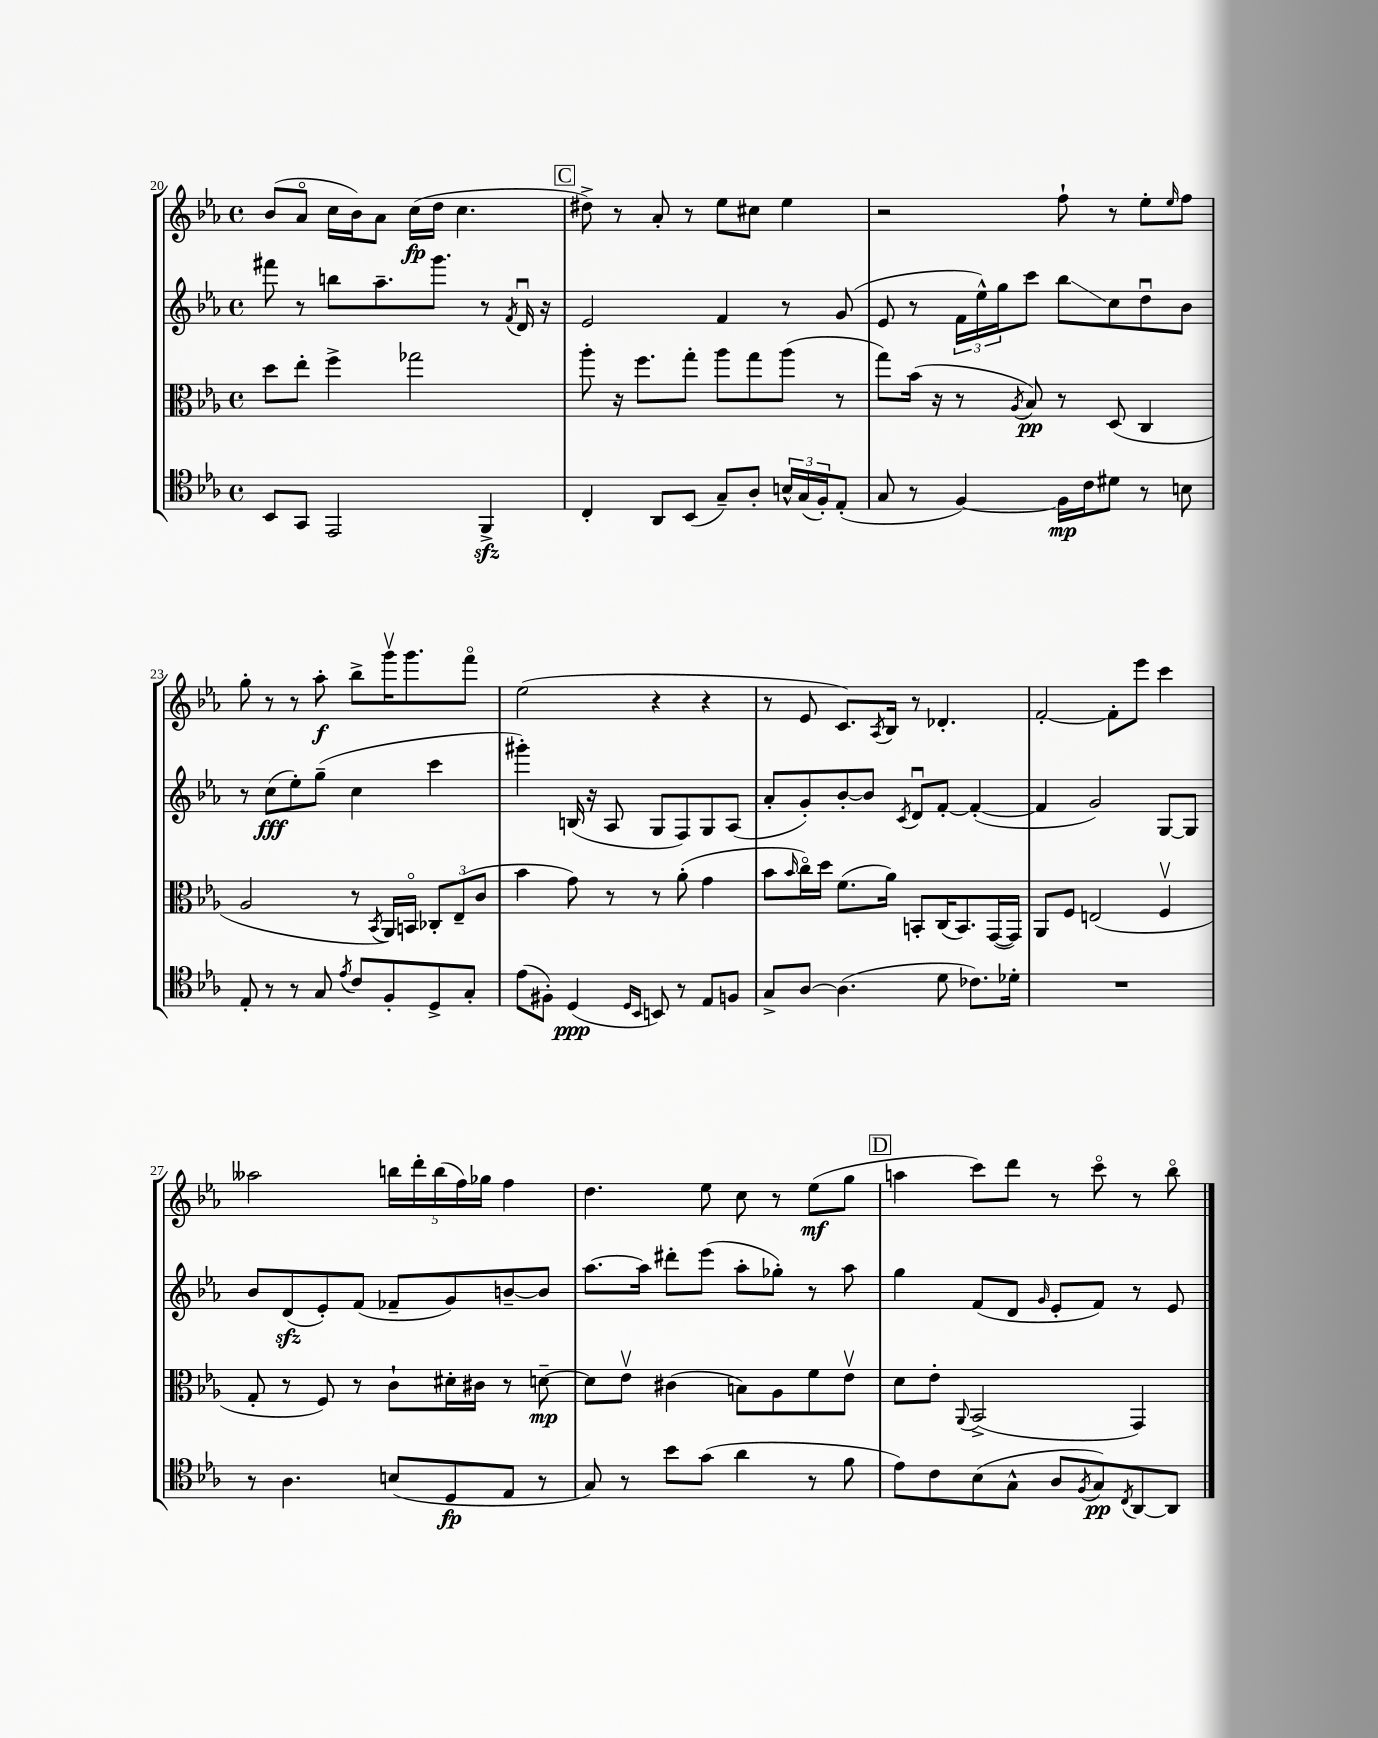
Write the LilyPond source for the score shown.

<<
\new StaffGroup <<
\new Staff = "s0" {
    \clef treble \key ees \major \defaultTimeSignature \time 4/4
    bes'8( aes'8\flageolet c''16 bes'16) aes'8 c''16\fp( d''16 c''4. |
    \mark \markup { \box "C" } dis''8->) r8 aes'8-. r8 ees''8 cis''8 ees''4 |
    r2 f''8-! r8 ees''8-. \grace { ees''16 } f''8 |
    g''8-. r8 r8 aes''8-.\f bes''8-> g'''16\upbow g'''8. f'''8\flageolet |
    ees''2( r4 r4 |
    r8 ees'8 c'8.) \acciaccatura { aes8 } bes16 r8 des'4.-. |
    f'2~-. f'8-. ees'''8 c'''4 |
    aeses''2 \tuplet 5/4 { b''16 d'''16-. b''16( f''16) ges''16 } f''4 |
    d''4. ees''8 c''8 r8 ees''8\mf( g''8 |
    \mark \markup { \box "D" } a''4 c'''8) d'''8 r8 c'''8\flageolet r8 bes''8\flageolet \bar "|." |
}
\new Staff = "s1" {
    \clef treble \key ees \major \defaultTimeSignature \time 4/4
    fis'''8 r8 b''8 aes''8.-- g'''8. r8 \acciaccatura { f'8 } d'16\downbow r16 |
    \mark \markup { \box "C" } ees'2 f'4 r8 g'8( |
    ees'8 r8 \tuplet 3/2 { f'16 ees''16-^) g''16 } c'''8 bes''8\glissando c''8 d''8\downbow bes'8 |
    r8 c''8\fff( ees''8-.) g''8--( c''4 c'''4 |
    gis'''4-.) b16( r16 aes8 g8 f8) g8 aes8( |
    aes'8-. g'8-.) bes'8~-. bes'8 \acciaccatura { c'8 } d'8\downbow f'8~-. f'4~-.( |
    f'4 g'2) g8~ g8 |
    bes'8 d'8\sfz( ees'8-.) f'8( fes'8-- g'8) b'8~-- b'8 |
    aes''8.~ aes''16 dis'''8-. ees'''8( aes''8-. ges''8-.) r8 aes''8 |
    \mark \markup { \box "D" } g''4 f'8( d'8 \grace { g'16 } ees'8-. f'8) r8 ees'8 \bar "|." |
}
\new Staff = "s2" {
    \clef alto \key ees \major \defaultTimeSignature \time 4/4
    d''8 ees''8-. f''4-> ges''2 |
    \mark \markup { \box "C" } aes''8-. r16 f''8. g''8-. aes''8 g''8 aes''8( r8 |
    g''8) bes'16( r16 r8 \acciaccatura { aes8 } bes8\pp) r8 d8( c4 |
    aes2 r8 \acciaccatura { bes,8 } aes,16) b,16\flageolet \tuplet 3/2 { ces8-. ees8--( c'8 } |
    bes'4 g'8) r8 r8 aes'8-.( g'4 |
    bes'8 \grace { bes'16 } c''16\flageolet) d''16 f'8.( aes'16) b,8-. c16( b,8.) g,16~( g,16) |
    aes,8 f8 e2( f4\upbow |
    g8-. r8 f8) r8 c'8-! dis'16-. cis'16 r8 d'8~--\mp |
    d'8 ees'8\upbow cis'4( b8) aes8 f'8 ees'8\upbow |
    \mark \markup { \box "D" } d'8 ees'8-. \appoggiatura { aes,8 } bes,2->( g,4) \bar "|." |
}
\new Staff = "s3" {
    \clef tenor \key ees \major \defaultTimeSignature \time 4/4
    bes,8 g,8 ees,2 f,4->\sfz |
    \mark \markup { \box "C" } c4-. aes,8 bes,8( g8--) aes8-. \tuplet 3/2 { b16-^ g16( f16-.) } ees8-.( |
    g8 r8 f4~) f16\mp c'16 dis'8 r8 b8 |
    ees8-. r8 r8 g8 \acciaccatura { ees'8 } c'8 f8-. d8-> g8-. |
    ees'8( fis8-.) d4\ppp( \grace { d16 bes,16 } b,8) r8 ees8 f8 |
    g8-> aes8~ aes4.( d'8 ces'8.) des'16-. |
    R1 |
    r8 aes4. b8( d8\fp ees8 r8 |
    g8) r8 bes'8 g'8( aes'4 r8 f'8 |
    \mark \markup { \box "D" } ees'8) c'8 bes8( g8-^ aes8 \acciaccatura { f8 } g8\pp) \acciaccatura { c8 } aes,8~ aes,8 \bar "|." |
}
>>
>>
\layout { \context { \Score currentBarNumber = #20 } }
